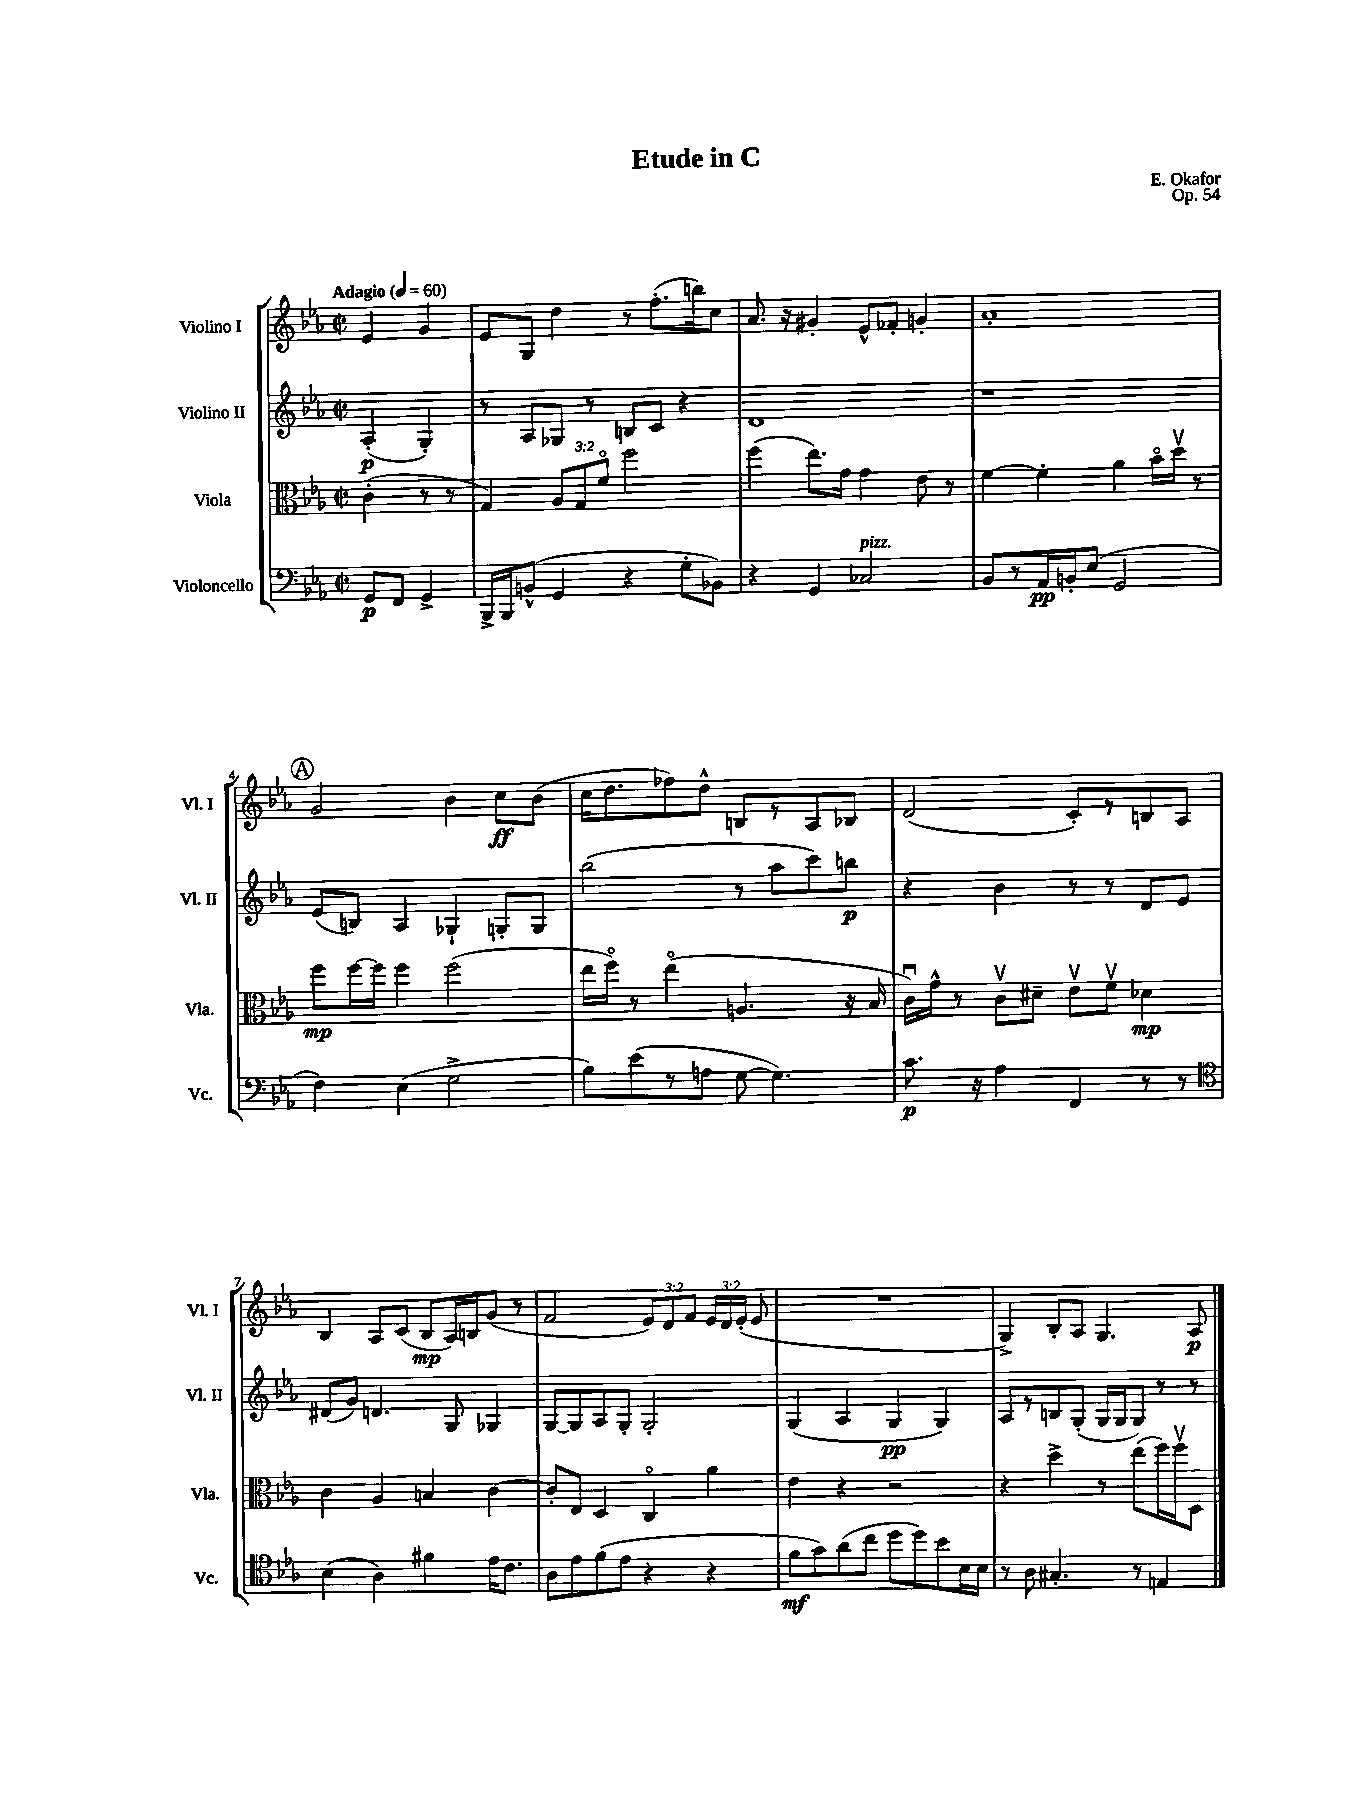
\header { title = "Etude in C" composer = "E. Okafor" opus = "Op. 54" }
<<
\new StaffGroup <<
\new Staff = "s0" \with { instrumentName = "Violino I" shortInstrumentName = "Vl. I" } {
    \clef treble \key ees \major \defaultTimeSignature \time 2/2 \override Staff.TupletNumber.text = #tuplet-number::calc-fraction-text \partial 2 \tempo "Adagio" 4 = 60
    \autoBeamOff ees'4 g'4 |
    ees'8[ g8] d''4 r8 f''8.[-.( b''16) c''8] |
    aes'8. r16 gis'4-. ees'8[-^ fes'8]-. g'4-. |
    aes'1-. |
    \mark \markup { \circle "A" } g'2 bes'4 c''8[\ff bes'8]( |
    c''16[ d''8. fes''8) d''8]-^ b8[ r8 aes8 bes8] |
    d'2( c'8[-.) r8 b8 aes8] |
    bes4 aes8[ c'8]( bes8[\mp aes16) b16 g'8]( r8 |
    f'2 \tuplet 3/2 { ees'8[) d'8 f'8] } \tuplet 3/2 { ees'16[ d'16 ees'16]-.( } ees'8 |
    R1 |
    g4->) bes8[-. aes8] g4. aes8\p \bar "|." |
}
\new Staff = "s1" \with { instrumentName = "Violino II" shortInstrumentName = "Vl. II" } {
    \clef treble \key ees \major \defaultTimeSignature \time 2/2 \partial 2
    \autoBeamOff aes4-.\p( g4-.) |
    r8 aes8[ ges8] r8 b8[ c'8] r4 |
    d'1 |
    r1 |
    \mark \markup { \circle "A" } ees'8[( b8]) aes4 ges4-! g8[-. g8] |
    bes''2( r8 aes''8[ c'''8) b''8]\p |
    r4 bes'4 r8 r8 d'8[ ees'8] |
    dis'8[( g'8]) d'4. g8 ges4 |
    g8[~ g8 aes8 g8]-. g2-. |
    g4( aes4 g4\pp g4) |
    aes8[ r8 b8 g8]-.( g16[ g16 g8]) r8 r8 \bar "|." |
}
\new Staff = "s2" \with { instrumentName = "Viola" shortInstrumentName = "Vla." } {
    \clef alto \key ees \major \defaultTimeSignature \time 2/2 \override Staff.TupletNumber.text = #tuplet-number::calc-fraction-text \partial 2
    \autoBeamOff c'4-.( r8 r8 |
    g4) \tuplet 3/2 { aes8[ g8 f'8]\flageolet } f''2 |
    f''4( ees''8.[) g'16] g'4 ees'8 r8 |
    f'4~ f'4-. aes'4 bes'16[\flageolet d''16]\upbow r8 |
    \mark \markup { \circle "A" } f''8[\mp f''16~ f''16] f''4 f''2( |
    ees''16[ f''16]\flageolet) r8 ees''4\flageolet( a4. r16 bes16 |
    c'16[\downbow) g'16]-^ r8 c'8[\upbow dis'8]-- ees'8[\upbow f'8]\upbow des'4\mp |
    c'4 aes4 b4 c'4~ |
    c'8[-. ees8] d4 c4\flageolet aes'4 |
    ees'4 r4 r2 |
    r4 d''4-> r8 ees''8[( f''16) f''16\upbow d8] \bar "|." |
}
\new Staff = "s3" \with { instrumentName = "Violoncello" shortInstrumentName = "Vc." } {
    \clef bass \key ees \major \defaultTimeSignature \time 2/2 \partial 2
    \autoBeamOff g,8[\p f,8] g,4-> |
    bes,,16[-> bes,,16 b,8]-^( g,4 r4 g8[-. bes,8]) |
    r4 g,4 ces2^\markup { \italic "pizz." } |
    bes,8[ r8 aes,16\pp b,16-. ees8]( g,2 |
    \mark \markup { \circle "A" } f4) ees4( g2-> |
    bes8[) ees'8( r8 a8] g8~ g4.) |
    c'8.\p r16 aes4 f,4 r8 r8 |
    \clef tenor bes4( aes4) fis'4 ees'16[ c'8.] |
    aes8[ ees'8 f'8( ees'8] r4 r4 |
    f'8[\mf g'8) aes'8( c''8] d''8[ d''8) bes'8 bes16 bes16] |
    r8 aes8 gis4.-. r8 e4 \bar "|." |
}
>>
>>
